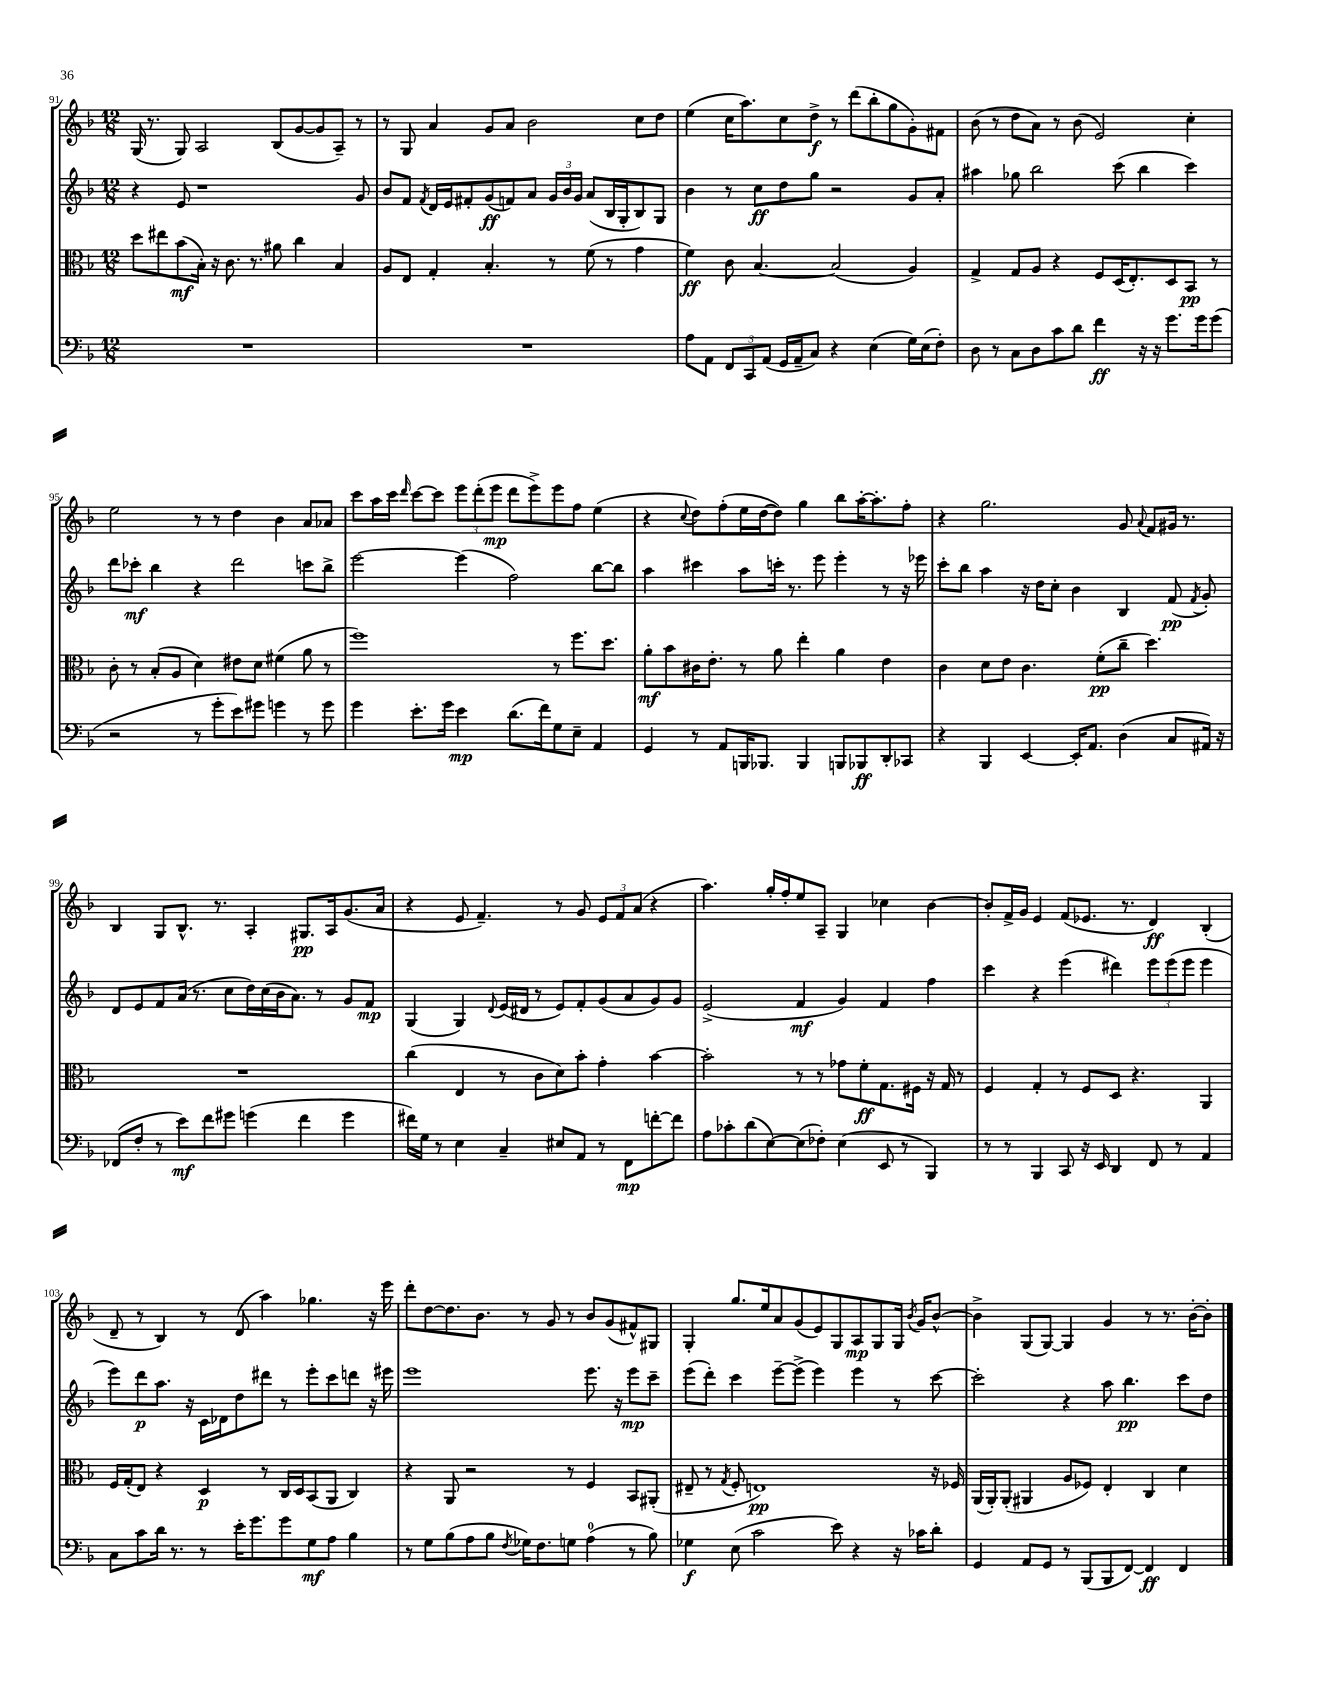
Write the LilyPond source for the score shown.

<<
\new StaffGroup <<
\new Staff = "s0" {
    \clef treble \key f \major \numericTimeSignature \time 12/8
    \autoBeamOff g16( r8. g8) a2 bes8[( g'8~ g'8 a8]--) r8 |
    r8 g8 a'4 g'8[ a'8] bes'2 c''8[ d''8] |
    e''4( c''16[ a''8.) c''8 d''8]->\f r8 d'''8[( bes''8-. g''8 g'8-.) fis'8] |
    bes'8( r8 d''8[ a'8]) r8 bes'8( e'2) c''4-. |
    e''2 r8 r8 d''4 bes'4 a'8[ aes'8] |
    c'''8[ a''16 c'''16] \grace { d'''16 } c'''8[~ c'''8] \tuplet 3/2 { e'''8[ d'''8-.( e'''8]\mp } d'''8[ e'''8->) e'''8 f''8] e''4( |
    r4 \appoggiatura { c''8 } d''8[) f''8-.( e''16 d''16~ d''8]) g''4 bes''8[ a''16~-. a''8.-. f''8]-. |
    r4 g''2. g'8 \appoggiatura { a'8 } f'8[ gis'16] r8. |
    bes4 g8[ bes8.]-^ r8. a4-. gis8.[\pp a16 g'8.( a'16] |
    r4 e'8 f'4.--) r8 g'8 \tuplet 3/2 { e'8[ f'8 a'8]( } r4 |
    a''4.) g''16[-. f''16-. e''8 a8]-- g4 ces''4 bes'4~ |
    bes'8[-. f'16-> g'16] e'4 f'8[( ees'8.] r8. d'4\ff) bes4-.( |
    d'8-- r8 bes4) r8 d'8( a''4) ges''4. r16 e'''16 |
    d'''8[-. d''8~ d''8. bes'8.] r8 g'8 r8 bes'8[ g'8( fis'8-^) gis8] |
    g4-. g''8.[ e''16 a'8 g'8( e'8) g8 a8\mp g8 g16] \acciaccatura { bes'8 } g'16[ bes'8]~-^ |
    bes'4-> g8[( g8]~) g4 g'4 r8 r8. bes'16[~-. bes'8]-. \bar "|." |
}
\new Staff = "s1" {
    \clef treble \key f \major \numericTimeSignature \time 12/8
    \autoBeamOff r4 e'8 r1 g'8 |
    bes'8[ f'8] \acciaccatura { f'8 } d'16[ e'16 fis'8-. g'8\ff( f'8) a'8] \tuplet 3/2 { g'16[ bes'16 g'16] } a'8[( bes16 g16-. bes8) g8] |
    bes'4 r8 c''8[\ff d''8 g''8] r2 g'8[ a'8]-. |
    ais''4 ges''8 bes''2 c'''8( bes''4 c'''4) |
    d'''8[ ces'''8]-.\mf bes''4 r4 d'''2 c'''8[ bes''8]-> |
    e'''2~ e'''4( f''2) bes''8[~ bes''8] |
    a''4 cis'''4 a''8[ c'''16]-. r8. e'''8 e'''4-. r8 r16 ees'''16 |
    c'''8[-. bes''8] a''4 r16 d''16[ c''8]-. bes'4 bes4 f'8\pp( \acciaccatura { f'8 } g'8-.) |
    d'8[ e'8 f'8 a'16]( r8. c''8[ d''16) c''16( bes'16 a'8.]) r8 g'8[ f'8]\mp |
    g4( g4) \appoggiatura { d'8 } e'16[( dis'16] r8 e'8[) f'8-. g'8( a'8 g'8) g'8] |
    e'2->( f'4\mf g'4) f'4 f''4 |
    c'''4 r4 e'''4( dis'''4) \tuplet 3/2 { e'''8[ e'''8( e'''8] } e'''4 |
    e'''8[) d'''8\p a''8.] r16 c'16[ des'16 d''8 dis'''8] r8 e'''8[-. c'''8 d'''8] r16 eis'''16 |
    e'''1 e'''8. r16 e'''8[\mp c'''8]-- |
    e'''8[( d'''8]-.) c'''4 e'''8[~-- e'''8]->( e'''4) e'''4 r8 c'''8~ |
    c'''2-. r4 a''8 bes''4.\pp c'''8[ d''8] \bar "|." |
}
\new Staff = "s2" {
    \clef alto \key f \major \numericTimeSignature \time 12/8
    \autoBeamOff d''8[ eis''8 bes'8\mf( bes16]-.) r16 c'8. r8. ais'8 c''4 bes4 |
    a8[ e8] g4-. bes4.-. r8 f'8( r8 g'4 |
    f'4\ff) c'8 bes4.~ bes2( a4) |
    g4-> g8[ a8] r4 f8[ d16( e8.-.) d8 bes,8]\pp r8 |
    c'8-. r8 bes8[-.( a8] d'4) eis'8[ d'8] fis'4( a'8 r8 |
    f''1) r8 f''8.[ d''8.] |
    a'8[-.\mf bes'8 cis'16 e'8.]-. r8 a'8 e''4-. a'4 e'4 |
    c'4 d'8[ e'8] c'4. f'8[-.\pp( c''8]-- d''4.) |
    R1. |
    c''4( e4 r8 c'8[ d'8) bes'8]-. g'4-. bes'4~ |
    bes'2-. r8 r8 ges'8[ f'8-.\ff g8. fis16] r16 g16 r8 |
    f4 g4-. r8 f8[ d8] r4. a,4 |
    f16[ g16-.( e8]) r4 d4\p r8 c16[ d16 bes,8( a,8] c4) |
    r4 a,8 r2 r8 f4 bes,8[ ais,8]-.( |
    eis8-- r8 \acciaccatura { g8 } f8-. e1\pp) r16 fes16 |
    a,16[( a,16-.) a,8]-.( ais,4 a8[ fes8]) e4-. c4 d'4 \bar "|." |
}
\new Staff = "s3" {
    \clef bass \key f \major \numericTimeSignature \time 12/8
    \autoBeamOff R1. |
    R1. |
    a8[ a,8] \tuplet 3/2 { f,8[ c,8 a,8]( } g,16[ a,16-- c8]) r4 e4( g16[) e16( f8]-.) |
    d8 r8 c8[ d8 c'8 d'8] f'4\ff r16 r16 g'8.[ g'16 g'8]( |
    r2 r8 g'8[-. e'8) gis'8] g'4 r8 g'8 |
    g'4 e'8.[-. g'16] e'4\mp d'8.[( f'16) g8 e8]-- a,4 |
    g,4 r8 a,8[ b,,16 bes,,8.] bes,,4 b,,8[ bes,,8\ff d,8-. ces,8] |
    r4 bes,,4 e,4~ e,16[-. a,8.] d4( c8[ ais,16]) r16 |
    fes,8[( f8]-. r8 e'8[\mf) f'8 gis'8] g'4( f'4 g'4 |
    fis'16[) g16] r8 e4 c4-- eis8[ a,8] r8 f,8[\mp f'8~-. f'8] |
    a8[ ces'8-. d'8( e8~) e8( fes8]-.) e4( e,8 r8 bes,,4) |
    r8 r8 bes,,4 c,8 r16 e,16 d,4 f,8 r8 a,4 |
    c8[ c'8 d'16] r8. r8 e'16[-. g'8. g'8 g8\mf a8] bes4 |
    r8 g8[ bes8( a8 bes8] \acciaccatura { f8 } ges16[) f8. g8] a4-0( r8 bes8) |
    ges4\f e8( c'2 e'8) r4 r16 ces'16[ d'8]-. |
    g,4 a,8[ g,8] r8 bes,,8[( bes,,8 f,8]~) f,4\ff f,4 \bar "|." |
}
>>
>>
\layout { \context { \Score currentBarNumber = #91 } }
